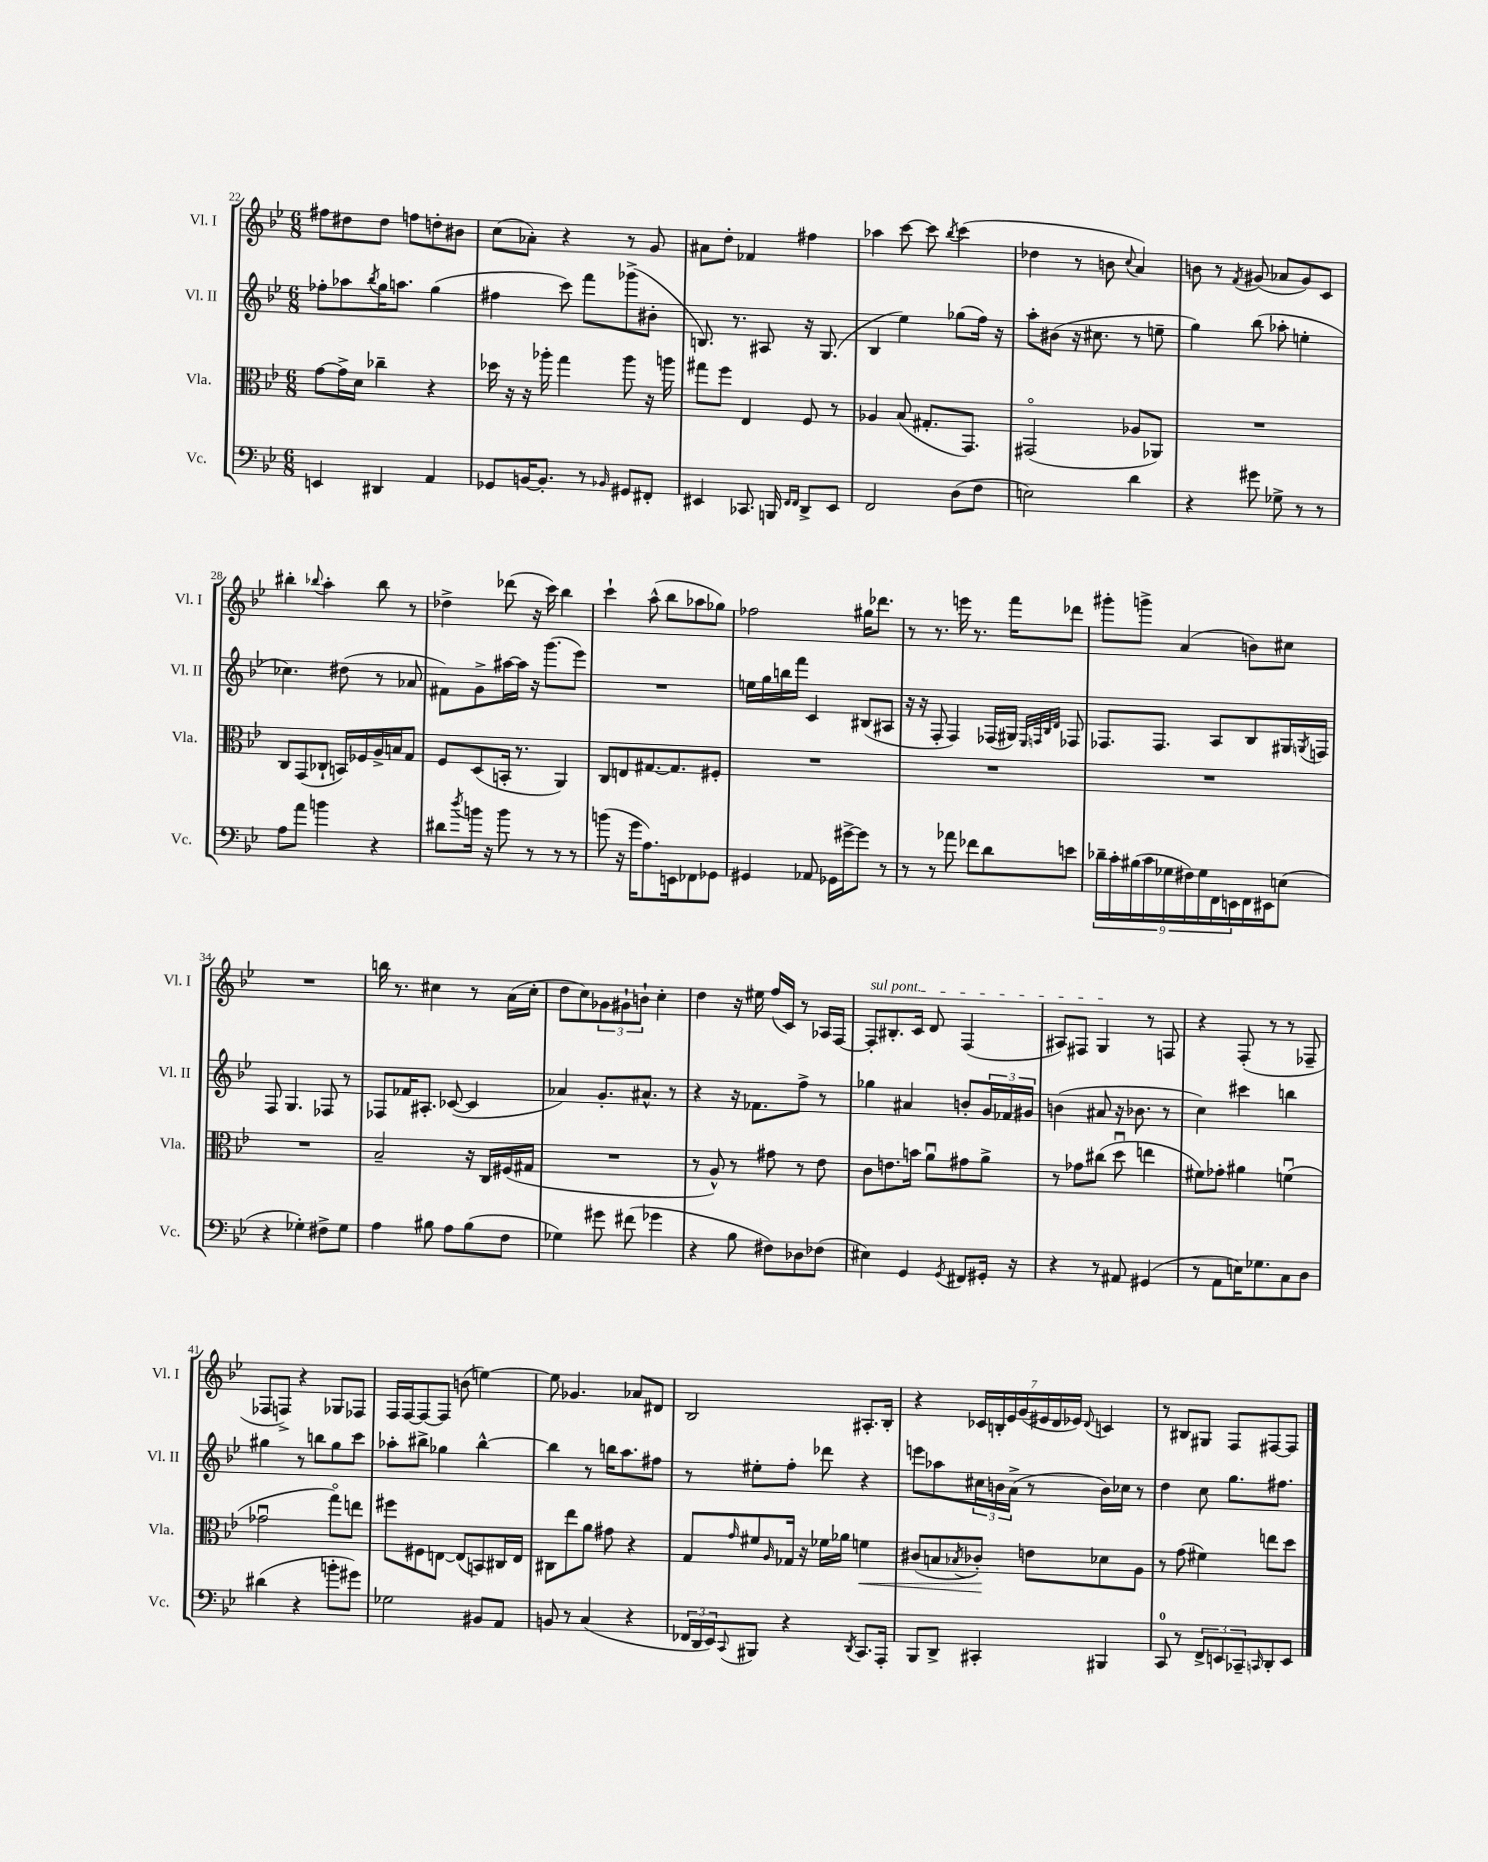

**kern	**kern	**kern	**kern
*staff4	*staff3	*staff2	*staff1
*clefF4	*clefC3	*clefG2	*clefG2
*k[b-e-]	*k[b-e-]	*k[b-e-]	*k[b-e-]
*M6/8	*M6/8	*M6/8	*M6/8
4EE	[8g	8ff-'	8ff#
.	16g^]	8aa-	8dd#
.	16d	.	.
.	.	8qbb-	.
4DD#	4cc-~	16gg	8dd#
.	.	8.aa	.
.	.	.	8ff
4AA	4r	(4gg	8dd'
.	.	.	8b#
=	=	=	=
8GG-	16dd-	4ff#	(8cc
.	16r	.	.
[16BB	16r	.	8a-')
8.BB']	16aa-'	.	.
.	4gg	8ccc)	4r
8r	.	8fff	.
16qqBB-	.	.	.
8GG#	8aa-	(8ggg-^	8r
8FF#'	16r	8b#'	8g
.	16aa	.	.
=	=	=	=
4EE#	8gg#	8.B)	8a#
.	8ff	.	8dd'
.	.	8.r	.
8.CC-	4E-	.	4f-
.	.	8A#	.
16BBB	.	.	.
16qqFF	.	.	.
16qqFF	.	.	.
8DD^	8F	16r	4ff#
.	.	(8.G	.
8EE#	8r	.	.
=	=	=	=
2FF	4A-	4B-	4aa-
.	(8B-	4ee-)	[8ccc
.	8.G#'	.	8ccc]
.	.	.	8qbb-
(8D	.	(8gg-	(4ccc
.	8.GG)	.	.
8F	.	16ff)	.
.	.	16r	.
=	=	=	=
2E)	(2GG#o	8aa'	4dd-
.	.	(8b#	.
.	.	16r	8r
.	.	8.cc#	.
.	.	.	8b
.	.	.	8qqcc
4d	8A-	8r	4a)
.	8AA-)	8ee~	.
=	=	=	=
4r	2.r	4gg)	8b
.	.	.	8r
.	.	.	8qf
8g#	.	(8bb-	(8g#
8G-^	.	8aa-'	8a-
8r	.	4ee'	8g#)
8r	.	.	8c
=	=	=	=
8A	8C	4.cc-)	4bb#'
8a	(8GG	.	.
.	.	.	8qqbb-
4b	8C-`	.	4aa'
.	16BB)	(8dd#	.
.	16F-	.	.
4r	16A^	8r	8bb-
.	16B	.	.
.	8G	8a-	8r
=	=	=	=
8d#	8F	8f#)	4dd-^
8qdd	.	.	.
16b	(8D	8g^	.
16r	.	.	.
8b	16BB'	[16aa#	(8ddd-
.	8.r	16aa#]	.
8r	.	16r	16r
.	.	(8.ggg	16ccc)
8r	4AA)	.	4bb-
8r	.	8eee-)	.
=	=	=	=
(8b	8C	2.r	4ccc`
16r	8E	.	.
16g	.	.	.
8.A)	[8.G#	.	(8aa^^
.	.	.	8bb-
16EE	8.G#]	.	.
8FF-	.	.	8aa-
8GG-	8F#'	.	8gg-)
=	=	=	=
4GG#	2.r	16ee	2ff-
.	.	16gg	.
.	.	16bb	.
.	.	16fff	.
8AA-	.	4c	.
16GG-	.	.	.
[16g#^	.	.	.
8g#]	.	(8B#	16gg#
.	.	.	8.ddd-
8r	.	8A#	.
=	=	=	=
8r	2.r	16r	8r
.	.	16r	.
8r	.	8F'	8.r
8a-	.	4F)	.
.	.	.	16eee
8f-	.	.	8.r
8d	.	(16F-	.
.	.	16G#)	16fff
.	.	32qqE-	.
.	.	32qqF	.
.	.	32qqB-	.
.	.	32qqd	.
8e	.	8F-	8ddd-
=	=	=	=
18d-~	2.r	8.F-	8ggg#'
18c'	.	.	.
(18B#	.	.	.
.	.	.	8ggg^
18c	.	.	.
.	.	8.F-	.
18G-	.	.	.
.	.	.	(4a
18F#)	.	.	.
18G-	.	.	.
.	.	8A	.
18FF	.	.	.
18EE	.	.	.
16FF	.	8B-	8b)
16EE#	.	.	.
(8E	.	16G#	8cc#
.	.	8qG	.
.	.	16F	.
=	=	=	=
4r	2.r	8F	2.r
.	.	4.G	.
4G-')	.	.	.
8F#^	.	8F-	.
8G-	.	8r	.
=	=	=	=
4A	2B-~	8F-	16bb
.	.	.	8.r
.	.	16f-	.
.	.	8.A#'	.
8B#	.	.	4cc#
8A	.	([8c-	.
(8B#	16r	4c-]	8r
.	16C	.	.
8F	(16F#	.	(16a
.	16G#	.	16cc#'
=	=	=	=
4G-)	2.r	4a-)	8dd
.	.	.	8cc)
8g#	.	8.g'	12g-
.	.	.	12g#`
(8f#	.	.	.
.	.	.	12b`
.	.	8.a#^^	.
4g-	.	.	4cc'
.	.	8r	.
=	=	=	=
4r	8r	4r	4dd
.	8A^^)	.	.
8B-	8r	16r	16r
.	.	8.f-	16ee#
8F#)	8g#	.	(16ff
.	.	.	16c)
8D-	8r	8ff^	8r
(8F-	8e-	8r	16A-
.	.	.	[16F
=	=	=	=
4E#)	8c	4gg-	8F']
.	8.e	.	8.B#'
4GG	.	4a#	.
.	16b	.	16c
.	8au	.	8d
8qGG	.	.	.
8FF#	8g#	8b'	(4F
16GG#'	8a^	24g	.
.	.	24f-	.
16r	.	.	.
.	.	24g#	.
=	=	=	=
4r	8r	(4b	8A#)
.	8g-	.	8F#
8r	(8cc#	8a#	4G
8AA#	8ddu	16r	.
.	.	8.b-	.
(4GG#	4ee	.	8r
.	.	8r	8F
=	=	=	=
8r	8f#)	4cc)	4r
8AA	8g-'	.	.
16E)	4a#	4ccc#	(8F'
8.G-	.	.	.
.	.	.	8r
8C	(4fu	4bb	8r
8D	.	.	8F-~
=	=	=	=
(4d#	2g-u	4gg#	8F-
.	.	.	8F^)
4r	.	8r	4r
.	.	8bb	.
8b'	8ggo)	8gg#	8G-
8g#)	8ee	8ccc	8F-
=	=	=	=
2G-	8ff#	8aa-'	16F
.	.	.	[16F
.	8F#	8bb#^	8F_
.	[8E	4gg-	8F]
.	(8E]	.	(8b
8BB#	8BB)	[4bb#^^	[4ee)
8AA	16C#	.	.
.	16E	.	.
=	=	=	=
8BB	8C#	4bb#]	8ee]
8r	8ee-	.	4.g-
(4C	8a	8r	.
.	8g#	16bb	.
.	.	8.aa	.
4r	4r	.	8a-
.	.	8ff#	8d#
=	=	=	=
24FF-	8G	8r	2B-
24DD	.	.	.
24EE-)	.	.	.
8qqCC	16qqg	.	.
8BBB#	8f#	8ee#'	.
.	16qqA	.	.
4r	16G-	8ff'	.
.	16r	.	.
.	16f-	8ddd-	.
.	16a-	.	.
8qDD	.	.	.
8.CC	4f	4r	8.A#'
16AAA'	.	.	16B-'
=	=	=	=
8BBB-	(8c#	8eee	4r
8DD^	8B	8aa-	.
.	8qB-	.	.
4CC#'	8c-')	24cc#	28c-
.	.	.	28B'
.	.	24b	.
.	.	.	28e-
.	.	(24a^	.
.	.	.	(28g
.	8e	8r	.
.	.	.	28e#
.	.	.	28d
.	.	.	28e-)
.	.	.	8qqd
4BBB#	8d-	16b)	4c
.	.	16cc-	.
.	8A	8r	.
=	=	=	=
8CC	8r	4dd	8r
8r	(8g	.	8B#
12FF^	4f#)	8cc	8G#
12EE	.	.	.
.	.	8.gg	8F
12CC-~	.	.	.
16qqCC	.	.	.
8DD'	8ee	.	[8F#
.	.	8.ff#	.
8EE	8dd	.	8F#]
==	==	==	==
*-	*-	*-	*-
